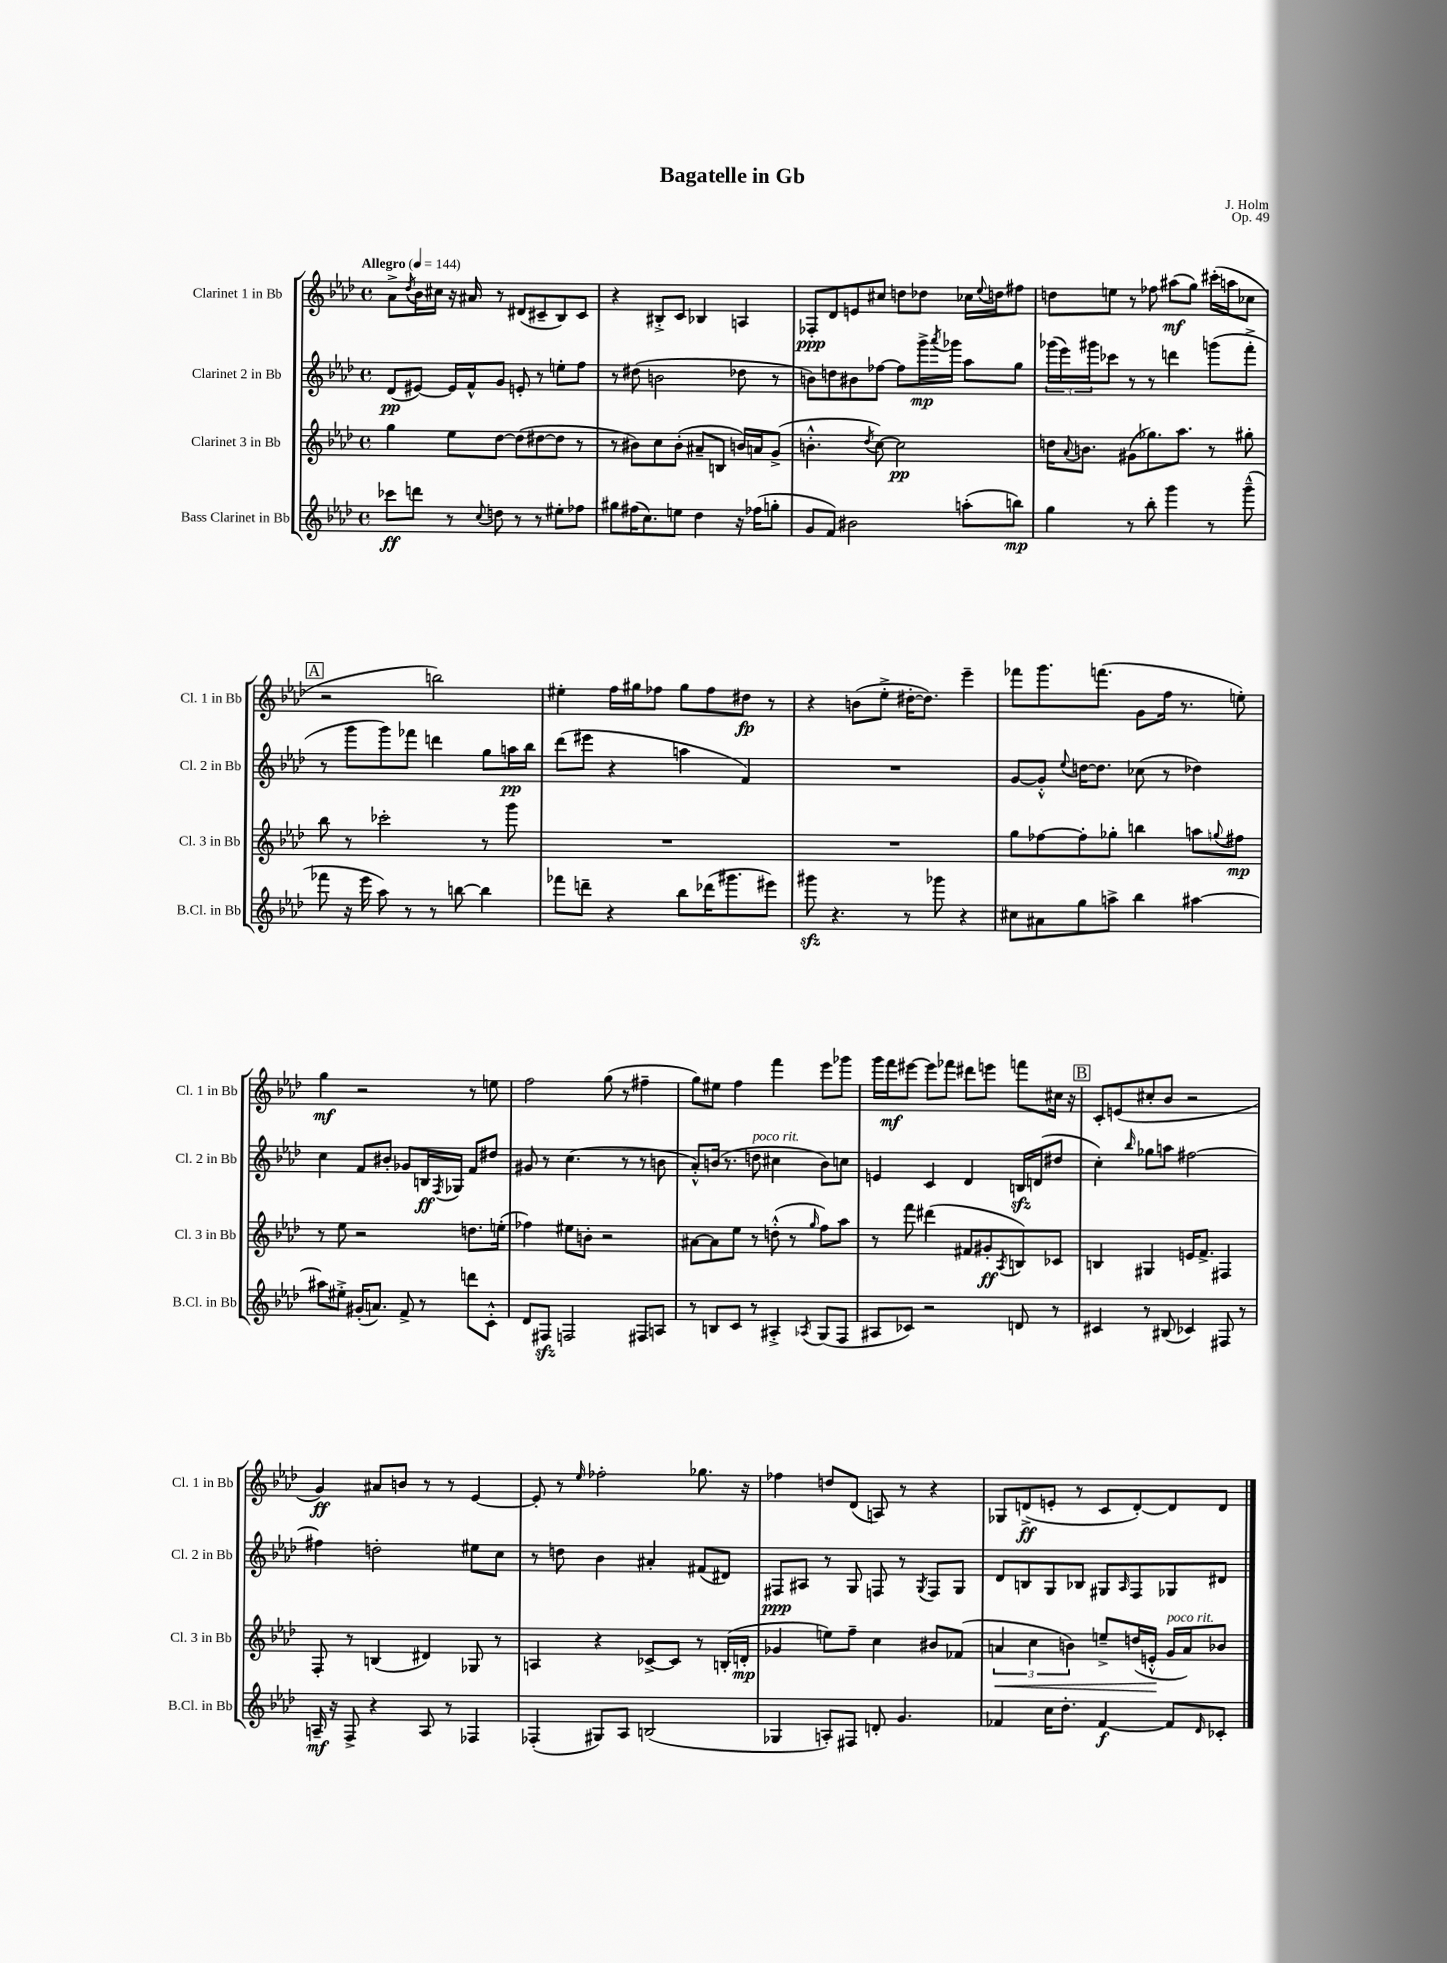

**kern	**dynam	**kern	**dynam	**kern	**dynam	**kern	**dynam
*part4	*part4	*part3	*part3	*part2	*part2	*part1	*part1
*staff4	*staff4	*staff3	*staff3	*staff2	*staff2	*staff1	*staff1
*I"Bass Clarinet in Bb	*	*I"Clarinet 3 in Bb	*	*I"Clarinet 2 in Bb	*	*I"Clarinet 1 in Bb	*
*I'B.Cl. in Bb	*	*I'Cl. 3 in Bb	*	*I'Cl. 2 in Bb	*	*I'Cl. 1 in Bb	*
*clefG2	*	*clefG2	*	*clefG2	*	*clefG2	*
*k[b-e-a-d-]	*	*k[b-e-a-d-]	*	*k[b-e-a-d-]	*	*k[b-e-a-d-]	*
*M4/4	*	*M4/4	*	*M4/4	*	*M4/4	*
*met(c)	*	*met(c)	*	*met(c)	*	*met(c)	*
*MM144	*	*MM144	*	*MM144	*	*MM144	*
=1	=1	=1	=1	=1	=1	=1	=1
!	!	!	!	!	!	!LO:TX:a:B:t=Allegro	!
8ccc-X\L	ff	4gg\	.	(8d-/L	pp	8a-^\L	.
.	.	.	.	.	.	8qdd-/	.
8dddn\J	.	.	.	[8e#X/J)	.	16b-\L	.
.	.	.	.	.	.	16cc#X\JJ	.
8r	.	8ee-\L	.	16e#/LL]	.	16r	.
.	.	.	.	16f^^/J	.	16a#X/	.
8qqcc/	.	.	.	.	.	.	.
8ddn\	.	[8dd-\J	.	8g/J	.	8r	.
8r	.	(8dd-\L]	.	8en'/	.	(8d#X/L	.
8r	.	[8dd#X\	.	8r	.	8c#X~/	.
8ee#X'\L	.	8dd#\J]	.	8een'\L	.	8B-/)	.
8ff-X\J	.	8r	.	8ff\J	.	8c#/J	.
=2	=2	=2	=2	=2	=2	=2	=2
8gg#X\L	.	8r	.	8r	.	4r	.
(16ff#X\K	.	8b#X\L)	.	(8dd#X\	.	.	.
8.cc\)	.	.	.	.	.	.	.
.	.	8cc\	.	2bn\	.	8B#X'^/L	.
8een\J	.	(8b#'\J	.	.	.	8c/J	.
4dd-\	.	8a#X~/L	.	.	.	4B-X/	.
.	.	8Bn/J	.	.	.	.	.
16r	.	16bn/LL)	.	8dd-X\	.	4An/	.
(16ff-X\KL	.	16an/J	.	.	.	.	.
8ggn'\J	.	(8g^/J	.	8r	.	.	.
=3	=3	=3	=3	=3	=3	=3	=3
8g/L	.	4.bn'^^\	.	8bn\L)	.	8F-X'/L	ppp
8f/J)	.	.	.	8ddn\	.	8d-/	.
2b#X\	.	.	.	8b#X\	.	8en/	.
.	.	8qdd-/	.	.	.	.	.
.	.	[8cc\)	.	[8ff-X\J	.	8cc#X/J	.
.	.	2cc\]	pp	8ff-\L]	.	8ddn\L	.
.	.	.	.	16ggg^\L	mp	8dd-X\J	.
.	.	.	.	8qaaa-/	.	.	.
.	.	.	.	16ggg-X\JJ	.	.	.
(8aan'\L	.	.	.	8aa-\L	.	16cc-X\LL	.
.	.	.	.	.	.	8qqee-/	.
.	.	.	.	.	.	16ddn\J	.
8bbn\J)	mp	.	.	8gg\J	.	8ff#X\J	.
=4	=4	=4	=4	=4	=4	=4	=4
4gg\	.	16ddn\KL	.	(24ggg-X\LL	.	8ddn\L	.
.	.	.	.	24eee-\)	.	.	.
.	.	8qqa-/	.	.	.	.	.
.	.	8.bn\J	.	.	.	.	.
.	.	.	.	24ggg#X\J	.	.	.
.	.	.	.	8ccc-X\J	.	8een\J	.
8r	.	(8g#X\L	.	8r	.	8r	.
8bb-'\	.	8.gg-X\)	.	8r	.	8ff-X\	.
4ggg\	.	.	.	4dddn\	.	(8aa#X\L	mf
.	.	8.aa-\J	.	.	.	.	.
.	.	.	.	.	.	8gg\J)	.
8r	.	8r	.	(8gggn\L	.	(16ccc#X'\LL	.
.	.	.	.	.	.	16aan\J	.
(8ggg~^^\	.	8gg#X'\	.	8fff'^\J	.	8cc-X\J	.
!!LO:LB:g=z
!!LO:REH:place=s1:t=A
=5	=5	=5	=5	=5	=5	=5	=5
8fff-X\	.	8bb-\	.	8r	.	2r	.
16r	.	8r	.	8ggg\L	.	.	.
16eee-\	.	.	.	.	.	.	.
8aa-\)	.	2ccc-X'\	.	8ggg\)	.	.	.
8r	.	.	.	8fff-X\J	.	.	.
8r	.	.	.	4dddn\	.	2bbn\)	.
[8bbn\	.	.	.	.	.	.	.
4bb\]	.	8r	.	8gg\L	.	.	.
.	.	8ggg\	.	16aan\L	pp	.	.
.	.	.	.	16bb-\JJ	.	.	.
=6	=6	=6	=6	=6	=6	=6	=6
8fff-X\L	.	1r	.	(8ddd-\L	.	4ee#X'\	.
8dddn~\J	.	.	.	8eee#X\J	.	.	.
4r	.	.	.	4r	.	16ff\LL	.
.	.	.	.	.	.	16gg#X\J	.
.	.	.	.	.	.	8ff-X\J	.
8bb-\L	.	.	.	4aan\	.	8gg#\L	.
(16ddd-X\K	.	.	.	.	.	8ff-\	.
8.ggg#X\	.	.	.	.	.	.	.
.	.	.	.	4f/)	.	8dd#X\J	fp
8eee#X\J)	.	.	.	.	.	8r	.
=7	=7	=7	=7	=7	=7	=7	=7
8ggg#Xzz\	.	1r	.	1r	.	4r	.
4.r	.	.	.	.	.	.	.
.	.	.	.	.	.	(8bn\L	.
.	.	.	.	.	.	8ee-'^\J	.
8r	.	.	.	.	.	[16dd#X'\KL	.
.	.	.	.	.	.	8.dd#\J])	.
8ggg-X\	.	.	.	.	.	.	.
4r	.	.	.	.	.	4eee-~\	.
=8	=8	=8	=8	=8	=8	=8	=8
8cc#X\L	.	8gg\L	.	[8g/L	.	8fff-X\L	.
8a#X\	.	[8ff-X\	.	8g'^^/J]	.	8.ggg\	.
.	.	.	.	8qqee-/	.	.	.
8gg\	.	8ff-'\]	.	[16ddn\KL	.	.	.
.	.	.	.	8.dd\J]	.	(8.fffn\J	.
8aan^\J	.	8gg-X'\J	.	.	.	.	.
4bb-\	.	4bbn\	.	(8cc-X\	.	8g\L	.
.	.	.	.	8r	.	16ff\Jk	.
.	.	.	.	.	.	8.r	.
[4aa#X\	.	8aan\L	.	4dd-X\)	.	.	.
.	.	8qqggn/	.	.	.	.	.
.	.	8ff#X\J	mp	.	.	8een'\)	.
!!LO:LB:g=z
=9	=9	=9	=9	=9	=9	=9	=9
8aa#X\L]	.	8r	.	4cc\	.	4gg\	mf
8ee#X'^\J	.	8ee-\	.	.	.	.	.
(16g#X'/KL	.	2r	.	8f/L	.	2r	.
8.an/J)	.	.	.	.	.	.	.
.	.	.	.	8b#X'/J	.	.	.
8f^/	.	.	.	8g-X/L	.	.	.
8r	.	.	.	16Bn/L	ff	.	.
.	.	.	.	8qF/	.	.	.
.	.	.	.	16G-X/JJ	.	.	.
8dddn\L	.	8.ddn\L	.	8f/L	.	8r	.
8c'^^\J	.	.	.	8dd#X/J	.	8een\	.
.	.	(16een'\Jk	.	.	.	.	.
=10	=10	=10	=10	=10	=10	=10	=10
8d-/L	.	4ff-X\)	.	8g#X/	.	2ff\	.
8F#Xzz/J	.	.	.	8r	.	.	.
2Fn/	.	8ee#X\L	.	(4.cc\	.	.	.
.	.	8bn'\J	.	.	.	.	.
.	.	2r	.	.	.	(8gg\	.
.	.	.	.	8r	.	8r	.
8F#X/L	.	.	.	8r	.	4ff#X~\	.
8An/J	.	.	.	8bn\	.	.	.
=11	=11	=11	=11	=11	=11	=11	=11
8r	.	[8a#X\L	.	8a-'^^/L)	.	8gg\L)	.
8Bn/L	.	8a#\]	.	(16bn/Jk	.	8ee#X\J	.
.	.	.	.	8.r	.	.	.
8c/J	.	8ee-\J	.	.	.	4ff\	.
!	!	!	!	!LO:TX:a:i:t=poco rit.	!	!	!
8r	.	8r	.	8ddn\	.	.	.
4A#X'^/	.	(8ddn'^^\	.	4cc#X\	.	4fff\	.
.	.	8r	.	.	.	.	.
8qA-X/	.	16qqgg/	.	.	.	.	.
(8G/L	.	8ff\L)	.	8b\L)	.	8eee-\L	.
8F/J	.	8aa-\J	.	8ccn\J	.	8ggg-X\J	.
=12	=12	=12	=12	=12	=12	=12	=12
8A#X/L	.	8r	.	4en/	.	16ggg\LL	.
.	.	.	.	.	.	16fff\J	mf
8c-X/J)	.	8fff\	.	.	.	[8eee#X\J	.
2r	.	(4ddd#X\	.	4c/	.	8eee#\L]	.
.	.	.	.	.	.	8fff-X\J	.
.	.	8f#X/L	.	4d-/	.	8ddd#X\L	.
.	.	8g#X'/	ff	.	.	8eeen\J	.
.	.	8qA-/	.	.	.	.	.
8dn/	.	8Bn/)	.	16Bnzz/LL	.	8fffn\L	.
.	.	.	.	(16dn/J	.	.	.
8r	.	8c-X/J	.	8dd#X/J	.	16cc#X\Jk	.
.	.	.	.	.	.	16r	.
!!LO:REH:place=s1:t=B
=13	=13	=13	=13	=13	=13	=13	=13
4c#X/	.	4Bn/	.	4cc'\)	.	8c'/L	.
.	.	.	.	.	.	(8en/	.
.	.	.	.	16qqbb-/	.	.	.
8r	.	4G#X/	.	8gg-X\L	.	8cc#X'/	.
(8B#X/	.	.	.	8aan\J	.	8b-/J	.
4c-X/)	.	16en/KL	.	[2ff#X\	.	2r	.
.	.	8.f^/J	.	.	.	.	.
8F#X/	.	4F#X/	.	.	.	.	.
8r	.	.	.	.	.	.	.
!!LO:LB:g=z
=14	=14	=14	=14	=14	=14	=14	=14
16An~/	mf	8F'/	.	4ff#X\]	.	4g/)	ff
16r	.	.	.	.	.	.	.
8F^/	.	8r	.	.	.	.	.
4r	.	(4Bn/	.	2ddn'\	.	8a#X/L	.
.	.	.	.	.	.	8bn/J	.
8A/	.	4d#X/)	.	.	.	8r	.
8r	.	.	.	.	.	8r	.
4F-X/	.	8G-X/	.	8ee#X\L	.	[4e-/	.
.	.	8r	.	8cc\J	.	.	.
=15	=15	=15	=15	=15	=15	=15	=15
(4F-X'/	.	4An/	.	8r	.	8e-'/]	.
.	.	.	.	8ddn\	.	8r	.
.	.	.	.	.	.	16qqee-/	.
8G#X/L)	.	4r	.	4b-\	.	2ff-X'\	.
8A-/J	.	.	.	.	.	.	.
(2Bn/	.	[8c-X^/L	.	4a#X'/	.	.	.
.	.	8c-/J]	.	.	.	.	.
.	.	8r	.	(8f#X/L	.	8.gg-X\	.
.	.	(16Bn'/LL	.	8d#X/J)	.	.	.
.	.	16dn'/JJ	mp	.	.	16r	.
=16	=16	=16	=16	=16	=16	=16	=16
4G-X/	.	4g-X/	.	8F#X/L	ppp	4ff-X\	.
.	.	.	.	8A#X/J	.	.	.
8An'/L)	.	8een\L)	.	8r	.	8ddn/L	.
8F#X/J	.	8ff~\J	.	8G/	.	(8d-/J	.
8dn'/	.	4cc\	.	8Fn/	.	8An/)	.
4.g/	.	.	.	8r	.	8r	.
.	.	.	.	8qG/	.	.	.
.	.	8b#X/L	.	8F/L	.	4r	.
.	.	(8f-X/J	.	8G/J	.	.	.
=17	=17	=17	=17	=17	=17	=17	=17
!	!	!	!LO:HP:b	!	!	!	!
4f-X/	.	6an/	<	8d-/L	.	8G-X/L	.
.	.	.	.	8Bn/	.	(8dn^/	ff
.	.	6cc\	.	.	.	.	.
16cc\KL	.	.	.	8G/	.	8en'/J	.
8.dd-'\J	.	.	.	.	.	.	.
.	.	6bn\)	.	.	.	.	.
.	.	.	.	8B-X/J	.	8r	.
[4f-/	f	8een~^/L	.	8G#X/L	.	8c/L	.
.	.	.	.	16qqA-/	.	.	.
.	.	(16ddn/L	.	8F/	.	[8d'/)	.
.	.	16en'^^/JJ	.	.	.	.	.
!	!	!LO:TX:a:i:t=poco rit.	!	!	!	!	!
8f-/L]	.	16g/LL	[	8G-X/	.	8d/]	.
.	.	16a/J)	.	.	.	.	.
16qqd-/	.	.	.	.	.	.	.
8c-X'/J	.	8b-X/J	.	8d#X/J	.	8d/J	.
==	==	==	==	==	==	==	==
*-	*-	*-	*-	*-	*-	*-	*-
